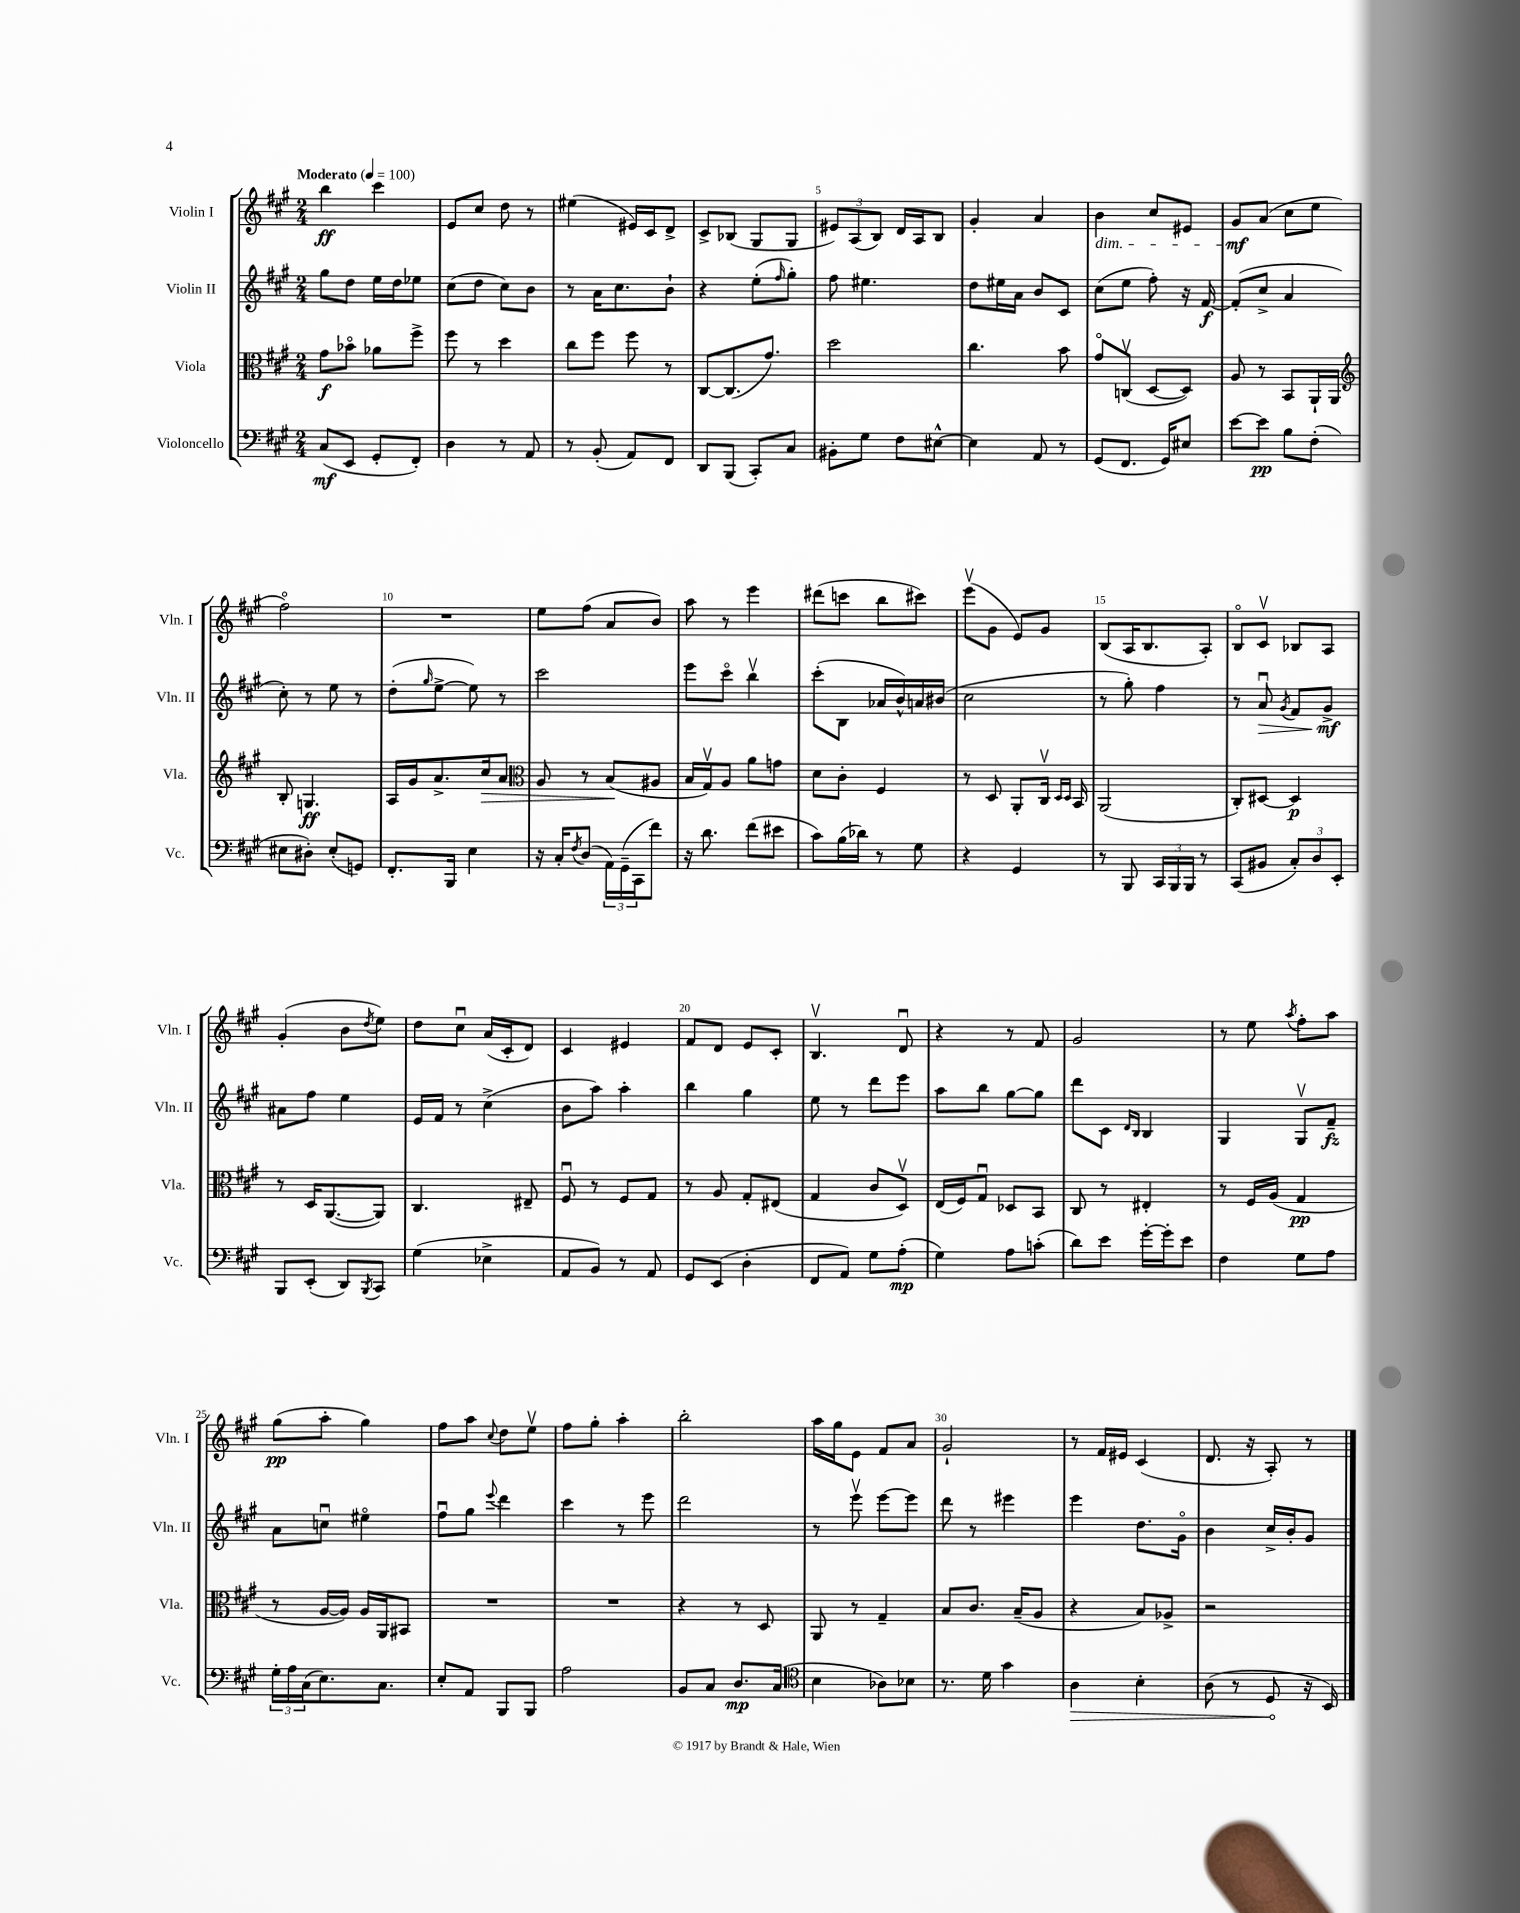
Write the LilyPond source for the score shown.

<<
\new StaffGroup <<
\new Staff = "s0" \with { instrumentName = "Violin I" shortInstrumentName = "Vln. I" } {
    \clef treble \key a \major \numericTimeSignature \time 2/4 \tempo "Moderato" 4 = 100
    b''4\ff cis'''4 |
    e'8 cis''8 d''8 r8 |
    eis''4( eis'16) cis'16 d'8-> |
    cis'8-> bes8( gis8 gis8 |
    \tuplet 3/2 { eis'8) a8( b8) } d'16 a16 b8 |
    gis'4-. a'4 |
    b'4\dim cis''8 eis'8 |
    gis'8\mf\! a'8( cis''8 e''8 |
    fis''2\flageolet) |
    R2 |
    e''8 fis''8( a'8 b'8) |
    a''8 r8 e'''4 |
    dis'''8( c'''8 b''8 cis'''8) |
    e'''8\upbow( gis'8 e'8) gis'8 |
    b8( a16 b8. a8-.) |
    b8\flageolet cis'8\upbow bes8 a8 |
    gis'4-.( b'8 \acciaccatura { d''8 } e''8) |
    d''8 cis''8\downbow a'16( cis'16-. d'8) |
    cis'4 eis'4 |
    fis'8 d'8 e'8 cis'8-. |
    b4.\upbow d'8\downbow |
    r4 r8 fis'8 |
    gis'2 |
    r8 e''8 \acciaccatura { a''8 } fis''8-. a''8 |
    gis''8\pp( a''8-. gis''4) |
    fis''8 a''8 \appoggiatura { cis''8 } d''8 e''8\upbow |
    fis''8 gis''8-. a''4-. |
    b''2-. |
    a''16 gis''16 e'8 fis'8 a'8 |
    gis'2-! |
    r8 fis'16 eis'16 cis'4( |
    d'8. r16 a8-.) r8 \bar "|." |
}
\new Staff = "s1" \with { instrumentName = "Violin II" shortInstrumentName = "Vln. II" } {
    \clef treble \key a \major \numericTimeSignature \time 2/4
    gis''8 d''8 e''16 d''16 ees''8 |
    cis''8( d''8 cis''8) b'8 |
    r8 a'16 cis''8. b'8-! |
    r4 e''8-.( \grace { fis''16 } gis''8-.) |
    fis''8 eis''4. |
    d''8 eis''16 a'16 b'8 cis'8 |
    cis''8( e''8 fis''8-.) r16 fis'16~\f |
    fis'8-.( cis''8-> a'4 |
    cis''8-.) r8 e''8 r8 |
    d''8-.( \grace { gis''16 } e''8~-> e''8) r8 |
    cis'''2 |
    e'''8 cis'''8\flageolet b''4\upbow |
    cis'''8-.( b8 aes'16 b'16-^) a'16 bis'16( |
    cis''2 |
    r8 gis''8-.) fis''4 |
    r8 a'8\downbow\> \acciaccatura { gis'8 } fis'8 gis'8->\mf\! |
    ais'8 fis''8 e''4 |
    e'16 fis'16 r8 cis''4->( |
    b'8 a''8) a''4-. |
    b''4 gis''4 |
    e''8 r8 d'''8 e'''8 |
    a''8 b''8 gis''8~ gis''8 |
    d'''8 cis'8 \grace { d'16 b16 } b4 |
    gis4 gis8\upbow fis'8--\fz |
    a'8 c''8\downbow eis''4\flageolet |
    fis''8\downbow gis''8 \appoggiatura { e'''8 } d'''4 |
    cis'''4 r8 e'''8 |
    d'''2 |
    r8 e'''8\upbow e'''8~ e'''8 |
    d'''8 r8 eis'''4 |
    e'''4 d''8. gis'16\flageolet |
    b'4 cis''16-> b'16-. gis'8 \bar "|." |
}
\new Staff = "s2" \with { instrumentName = "Viola" shortInstrumentName = "Vla." } {
    \clef alto \key a \major \numericTimeSignature \time 2/4
    gis'8\f bes'8\flageolet aes'8 fis''8-> |
    fis''8 r8 d''4 |
    cis''8 fis''8 fis''8 r8 |
    cis8~ cis8.( gis'8.) |
    d''2 |
    cis''4. b'8 |
    gis'8\flageolet c8\upbow( d8~ d8) |
    a8 r8 b,8 a,16-! a,16 |
    \clef treble b8-. g4.\ff |
    a16 gis'16 a'8.-> cis''16\> a'8 |
    \clef alto a8 r8 b8\!( ais8 |
    b16 gis16\upbow) a8 a'8 g'8 |
    d'8 cis'8-. fis4 |
    r8 d8 a,8-. cis16\upbow \grace { d16 d16 } b,16 |
    a,2( |
    cis8-.) dis8~ dis4\p |
    r8 d16 a,8.~( a,8) |
    cis4. eis8-- |
    fis8\downbow r8 fis8 gis8 |
    r8 a8 gis8-. eis8( |
    gis4 cis'8 d8\upbow) |
    e16( fis16) gis8\downbow des8 b,8 |
    cis8 r8 eis4-. |
    r8 fis16 a16( gis4\pp |
    r8 a16~ a16) a16 a,16 bis,8 |
    R2 |
    R2 |
    r4 r8 d8 |
    a,8 r8 gis4-- |
    b8 cis'8. b16--( a8 |
    r4 b8) aes8-> |
    r2 \bar "|." |
}
\new Staff = "s3" \with { instrumentName = "Violoncello" shortInstrumentName = "Vc." } {
    \clef bass \key a \major \numericTimeSignature \time 2/4
    cis8\mf( e,8 gis,8-. fis,8-.) |
    d4 r8 a,8 |
    r8 b,8-.( a,8) fis,8 |
    d,8 b,,8( cis,8-.) cis8 |
    bis,8-. gis8 fis8 eis8~-^ |
    eis4 a,8 r8 |
    gis,8( fis,8. gis,16) eis8 |
    e'8~ e'8\pp b8 fis8-.( |
    eis8 dis8-.) eis8-.( g,8) |
    fis,8.-. b,,16 e4 |
    r16 cis16-. \acciaccatura { fis8 } d8( \tuplet 3/2 { a,16) gis,16--( cis,16 } fis'8) |
    r16 d'8. fis'8( eis'8 |
    cis'8) b16( des'16) r8 gis8 |
    r4 gis,4 |
    r8 b,,8 \tuplet 3/2 { cis,16 b,,16 b,,16 } r8 |
    cis,8( bis,8 \tuplet 3/2 { cis8-.) d8 e,8-. } |
    b,,8 e,8-.( d,8) \acciaccatura { b,,8 } cis,8 |
    gis4( ees4-> |
    a,8 b,8) r8 a,8 |
    gis,8 e,8( d4-. |
    fis,8 a,8) gis8 a8-.\mp( |
    gis4) a8 c'8-.( |
    d'8) e'8 gis'16~-. gis'16-. e'8 |
    fis4 gis8 a8 |
    \tuplet 3/2 { gis16-. a16 cis16( } e8.) cis8. |
    e8-. a,8 b,,8 b,,8 |
    a2 |
    b,8 cis8 d8.\mp cis16( |
    \clef tenor b4 aes8) bes8 |
    r8. d'16 gis'4 |
    \once \override Hairpin.circled-tip = ##t a4\> b4-. |
    a8( r8 d8\! r16 b,16) \bar "|." |
}
>>
>>
\layout { \context { \Score \override BarNumber.break-visibility = ##(#f #t #t) barNumberVisibility = #(every-nth-bar-number-visible 5) } }
